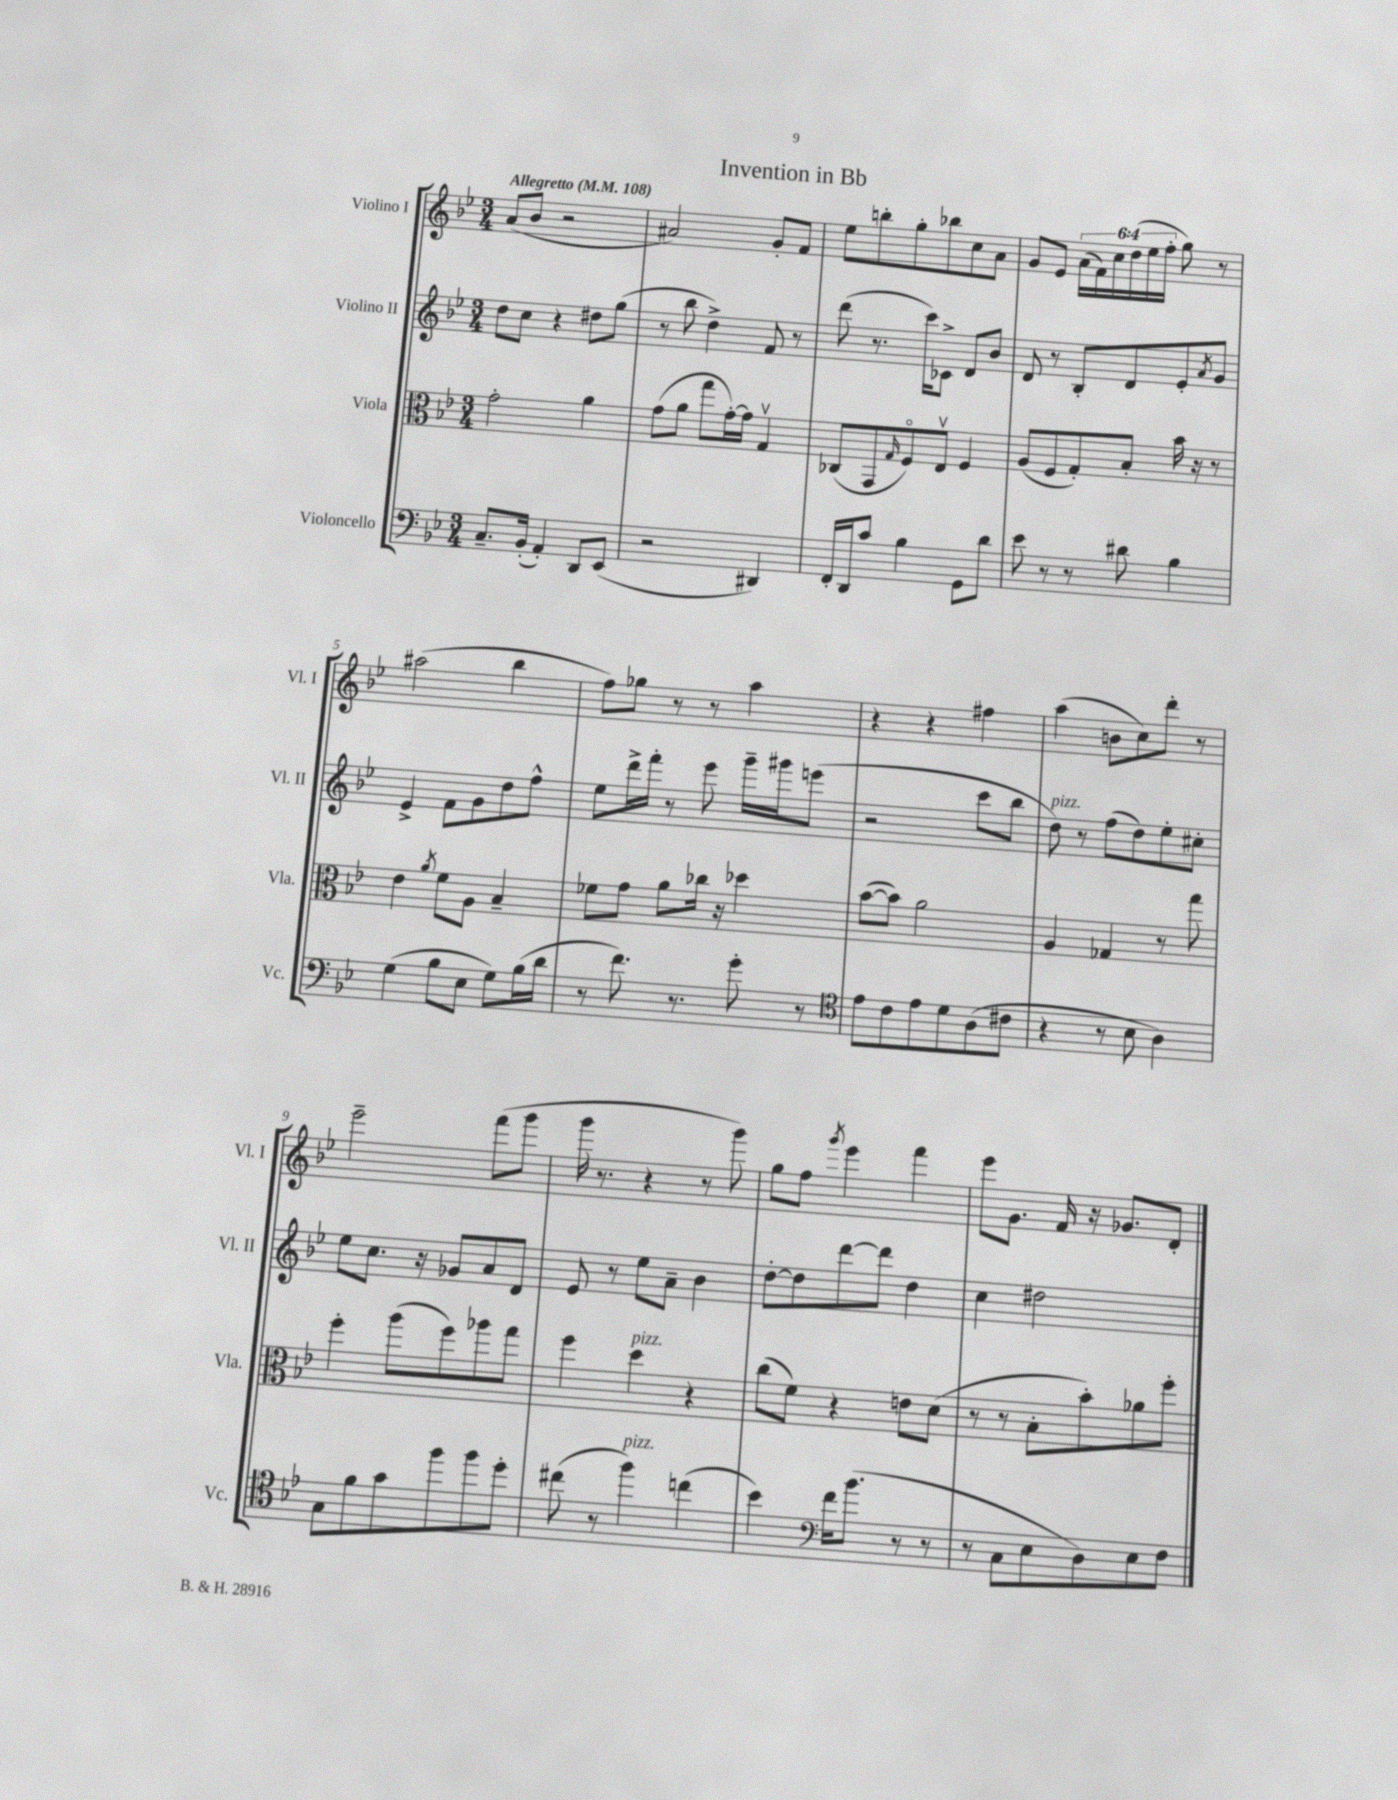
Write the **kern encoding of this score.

**kern	**kern	**kern	**kern
*part4	*part3	*part2	*part1
*staff4	*staff3	*staff2	*staff1
*I"Violoncello	*I"Viola	*I"Violino II	*I"Violino I
*I'Vc.	*I'Vla.	*I'Vl. II	*I'Vl. I
*clefF4	*clefC3	*clefG2	*clefG2
*k[b-e-]	*k[b-e-]	*k[b-e-]	*k[b-e-]
*M3/4	*M3/4	*M3/4	*M3/4
*MM108	*MM108	*MM108	*MM108
=1	=1	=1	=1
!	!	!	!LO:TX:a:B:t=Allegretto
8.C~/L	2g'\	8dd\L	(8a/L
.	.	8cc\J	8b-/J
(16BB-'/Jk	.	.	.
4AA'/)	.	4r	2r
8DD/L	4a\	8dd#X\L	.
(8EE-/J	.	(8gg\J	.
=2	=2	=2	=2
2r	(8g\L	8r	2a#X/)
.	8a\J	8bb-\	.
.	8gg\L	4dd^\)	.
.	[16g'\L)	.	.
.	16g\JJ]	.	.
4DD#X/)	4Gv/	8f/	8g'/L
.	.	8r	8f/J
=3	=3	=3	=3
16FF'/LL	(8C-X/L	(8ddd\	8ee-\L
16DD/J	.	.	.
8c/J	8GG/	8.r	8bbn'\
.	16qqG/	.	.
4B-\	8F/)	.	8gg'\
.	.	16ccc\KL)	.
.	8E-v/J	8c-X^\J	8bb-X\
8GG\L	4F/	8d/L	8cc\
8d\J	.	8b-/J	8a\J
=4	=4	=4	=4
8e-\	(8A/L	8d/	8g/L
8r	8F/	8r	8e-/J
8r	8G'/)	8B-'/L	(24a\LL
.	.	.	24f\)
.	.	.	24cc\
8d#X\	8B-'/J	8d/	(24dd\
.	.	.	24ee-\
.	.	.	24ff'\JJ
4B-\	16b-\	8e-'/	8gg\)
.	16r	.	.
.	.	8qa/	.
.	8r	8g/J	8r
!!LO:LB:g=z
=5	=5	=5	=5
(4G\	4e-\	4e-^/	(2aa#X\
.	8qa/	.	.
8B-\L	8f\L	8f\L	.
8E-\J	8A\J	8g\	.
8G\L)	4B-~/	8dd\	4bb-\
(16B-\L	.	8ff^^\J	.
16d\JJ	.	.	.
=6	=6	=6	=6
8r	8f-X\L	8ee-\L	8ff\L)
8.f\)	8g\J	16ddd^\L	8gg-X\J
.	.	16fff'\JJ	.
.	8a\L	8r	8r
8.r	.	.	.
.	16cc-X\Jk	8eee-\	8r
.	16r	.	.
8g'\	4dd-X\	16ggg~\LL	4aa\
.	.	16ggg#X\J	.
8r	.	(8eeen\J	.
=7	=7	=7	=7
*clefC4	*	*	*
8e-\L	([8b-\L	2r	4r
8c\	8b-\J])	.	.
8e-\	2a\	.	4r
8d\	.	.	.
(8A\	.	8ccc\L	4ff#X\
8c#X\J	.	8bb-\J	.
=8	=8	=8	=8
!	!	!LO:TX:a:i:t=pizz.	!
4r	4A/	8dd\)	(4aa\
.	.	8r	.
8r	4G-X/	(8ff\L	8bn\L
8B-\	.	8dd\)	8cc\)
4A\)	8r	8ee-'\	8ddd'\J
.	8gg\	8cc#X'\J	8r
!!LO:LB:g=z
=9	=9	=9	=9
8G\L	4ff'\	8ee-\L	2eee-~\
8f\	.	8.cc\J	.
8g\	(8aa\L	.	.
.	.	16r	.
8ff\	8ff\)	8g-X/L	.
8ff\	8aa-X\	8a/	(8fff\L
8dd'\J	8gg\J	8d/J	8ggg\J
=10	=10	=10	=10
(8cc#X\	4ff\	8e-/	16ggg\
.	.	.	8.r
8r	.	8r	.
!	!LO:TX:a:i:t=pizz.	!	!
!LO:TX:a:i:t=pizz.	!	!	!
4ff\)	4dd\	8ee-\L	4r
.	.	8a~\J	.
(4ccn\	4r	4b-\	8r
.	.	.	8ggg\)
=11	=11	=11	=11
4b-\)	(8cc\L	[8dd'\L	8gg\L
.	8f\J)	8dd\]	8ff\J
*clefF4	*	*	*
.	.	.	8qggg/
16f\KL	4r	[8ddd\	4eee-\
(8.b-\J	.	.	.
.	.	8ddd\J]	.
8r	8en\L	4dd\	4fff\
8r	(8d\J	.	.
=12	=12	=12	=12
8r	8r	4cc\	8eee-\L
8C\L	8r	.	8.g\J
8E-\	8B-'\L	2dd#X\	.
.	.	.	16f/
8D\)	8b-'\)	.	16r
.	.	.	8.g-X/L
8E-\	8a-X\	.	.
8F\J	8ff'\J	.	8d'/J
==	==	==	==
*-	*-	*-	*-
